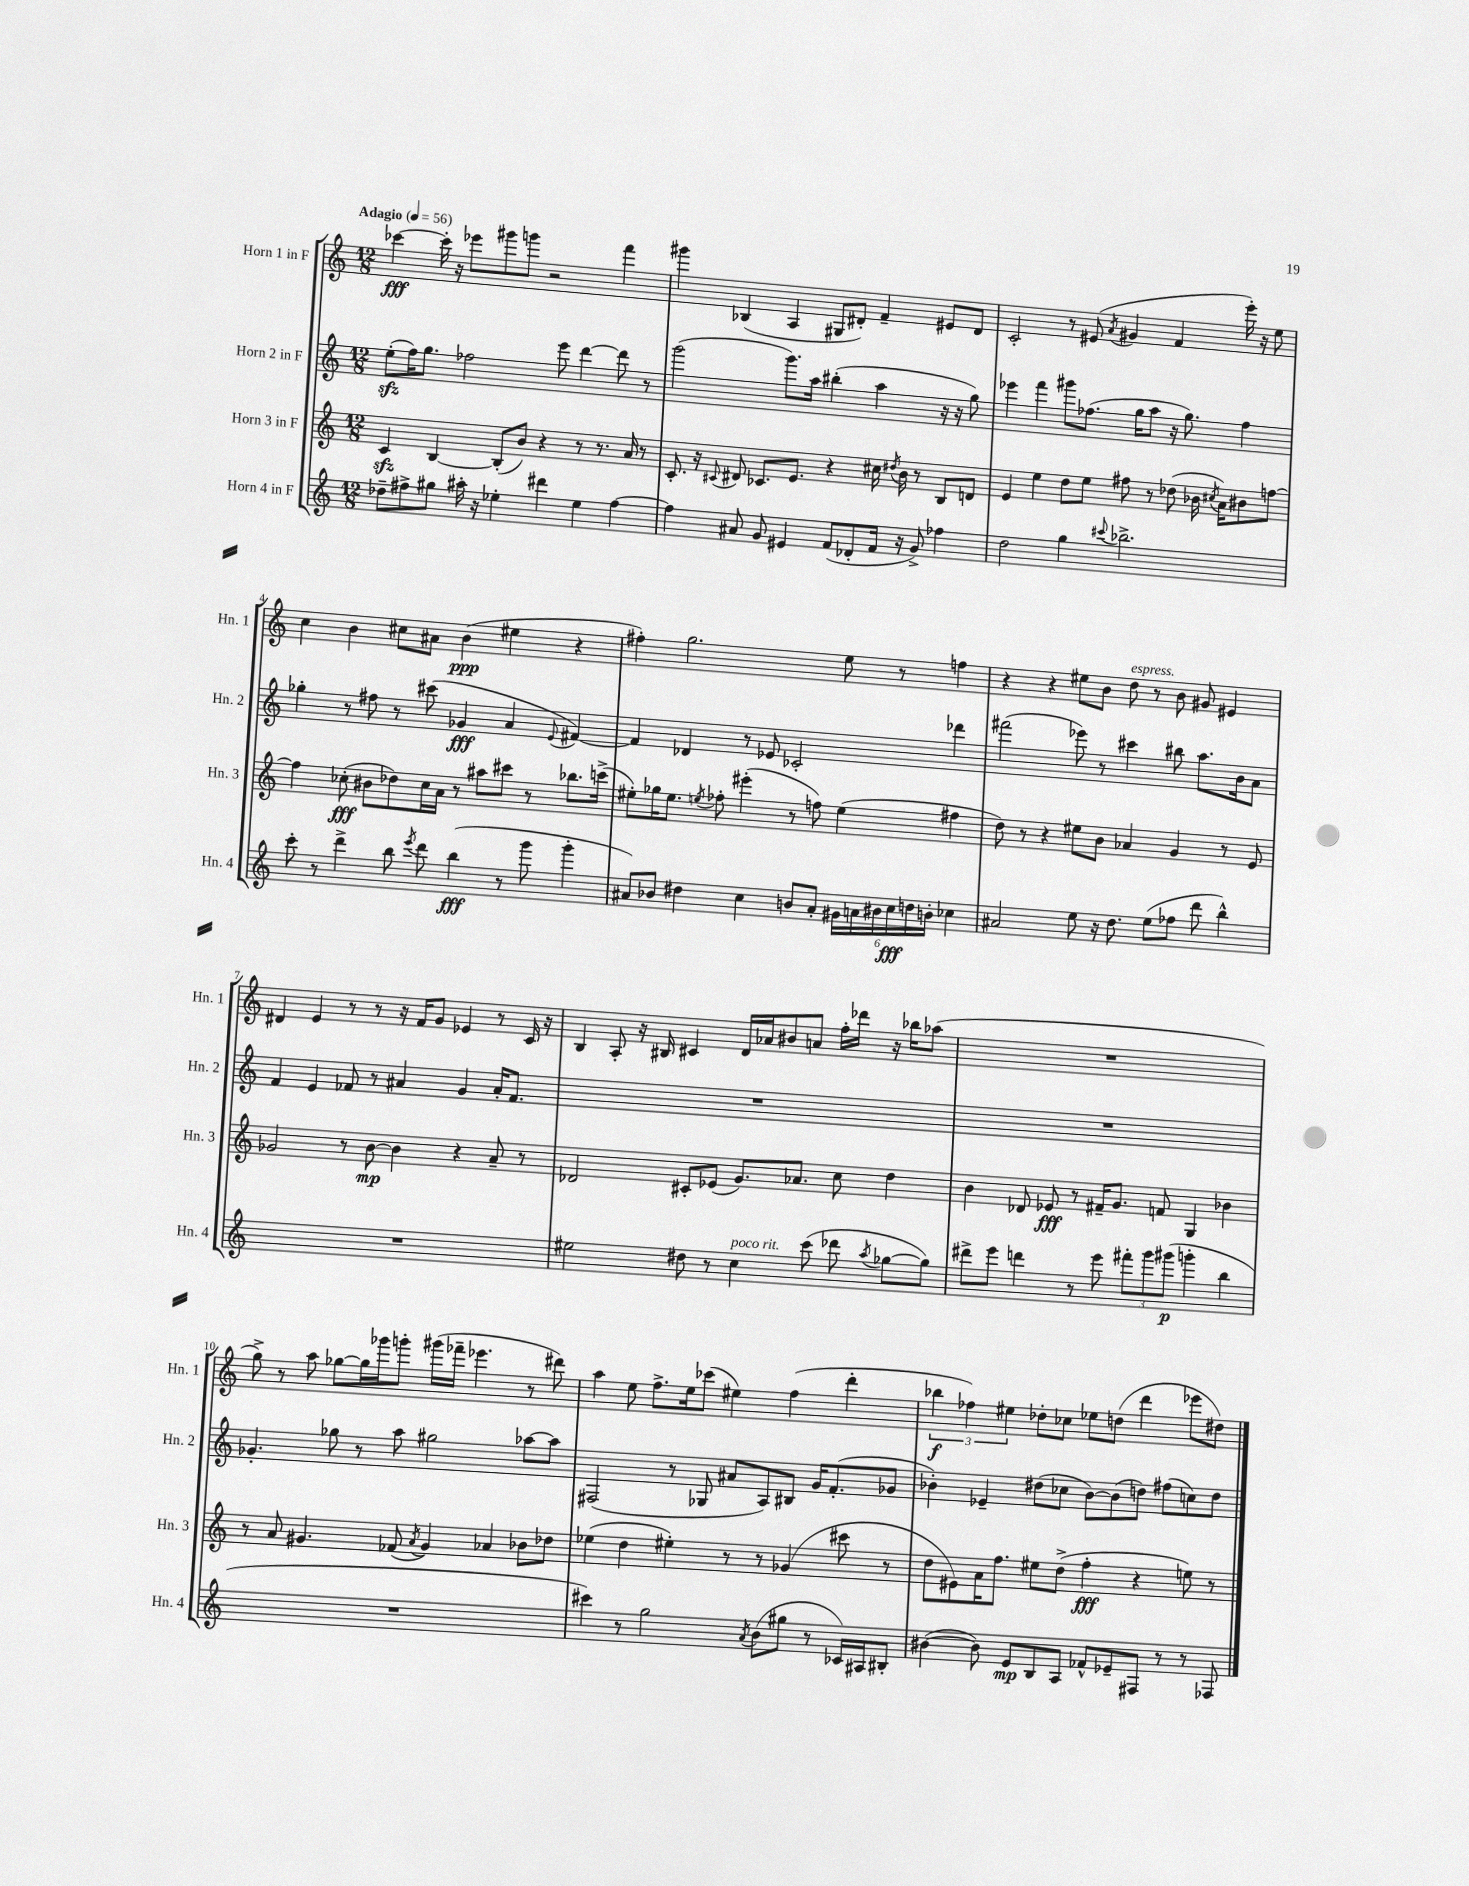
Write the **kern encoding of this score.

**kern	**dynam	**kern	**dynam	**kern	**dynam	**kern	**dynam
*part4	*part4	*part3	*part3	*part2	*part2	*part1	*part1
*staff4	*staff4	*staff3	*staff3	*staff2	*staff2	*staff1	*staff1
*I"Horn 4 in F	*	*I"Horn 3 in F	*	*I"Horn 2 in F	*	*I"Horn 1 in F	*
*I'Hn. 4	*	*I'Hn. 3	*	*I'Hn. 2	*	*I'Hn. 1	*
*clefG2	*	*clefG2	*	*clefG2	*	*clefG2	*
*k[]	*	*k[]	*	*k[]	*	*k[]	*
*M12/8	*	*M12/8	*	*M12/8	*	*M12/8	*
*MM56	*	*MM56	*	*MM56	*	*MM56	*
=1	=1	=1	=1	=1	=1	=1	=1
!	!	!	!	!	!	!LO:TX:a:B:t=Adagio	!
8dd-X~\L	.	4czz/	.	(8eezz'\L	.	[4ccc-X\	fff
8ff#X^\	.	.	.	16ff\K)	.	.	.
.	.	.	.	8.gg\J	.	.	.
8gg#X\J	.	[4B/	.	.	.	16ccc-'\]	.
.	.	.	.	.	.	16r	.
16aa#X'\	.	.	.	2ff-X\	.	8eee-X\L	.
16r	.	.	.	.	.	.	.
4ee-X'\	.	(8B'/L]	.	.	.	8ggg#X\	.
.	.	8b/J)	.	.	.	8gggn\J	.
4ddd#X\	.	4r	.	.	.	2r	.
.	.	.	.	8eee\	.	.	.
4ee-\	.	8r	.	[4ddd\	.	.	.
.	.	8.r	.	.	.	.	.
[4ff#\	.	.	.	8ddd\]	.	4fff\	.
.	.	16a/	.	.	.	.	.
.	.	8r	.	8r	.	.	.
=2	=2	=2	=2	=2	=2	=2	=2
4ff#\]	.	8.c'/	.	(2ggg\	.	4ggg#X\	.
.	.	16r	.	.	.	.	.
.	.	8qqc#X/	.	.	.	.	.
8a#X/	.	8d#X/	.	.	.	(4B-X/	.
8g/	.	8.c-X/L	.	.	.	.	.
4e#X/	.	.	.	8.ggg\L)	.	4A/	.
.	.	8.e/J	.	.	.	.	.
.	.	.	.	16aa\Jk	.	.	.
(8f/L	.	4r	.	(4bb#X'\	.	8G#X/L	.
8d-X'/	.	.	.	.	.	8d#X'/J)	.
16f/Jk	.	16cc#X\	.	4aa\	.	4f~/	.
.	.	8qdd#X/	.	.	.	.	.
16r	.	16b\	.	.	.	.	.
8g^/)	.	8r	.	.	.	.	.
4ff-X\	.	8B/L	.	16r	.	8e#X/L	.
.	.	.	.	16r	.	.	.
.	.	8dn/J	.	8gg\)	.	8d#/J	.
=3	=3	=3	=3	=3	=3	=3	=3
2dd\	.	4e/	.	4eee-X\	.	2c'/	.
.	.	4ee\	.	4fff\	.	.	.
4gg\	.	8dd\L	.	8ggg#X\L	.	8r	.
.	.	8ee\J	.	(8.ff-X\J	.	(8e#X/	.
8qqccc#X/	.	.	.	.	.	8qa/	.
2.bb-X^\	.	8ff#X\	.	.	.	4g#X/	.
.	.	.	.	16gg\KL	.	.	.
.	.	8r	.	8aa\J	.	.	.
.	.	(8dd-X\	.	16r	.	4f/	.
.	.	.	.	8.gg\)	.	.	.
.	.	16b-X\	.	.	.	.	.
.	.	8qcc#X/	.	.	.	.	.
.	.	16a\KL)	.	.	.	.	.
.	.	8b#X\	.	4ff-\	.	16eee'\)	.
.	.	.	.	.	.	16r	.
.	.	[8ffn\J	.	.	.	8ee\	.
!!LO:LB:g=z
=4	=4	=4	=4	=4	=4	=4	=4
8ccc'\	.	4ff\]	.	4gg-X'\	.	4cc\	.
8r	.	.	.	.	.	.	.
4ddd^\	.	(8cc-X'\	fff	8r	.	4b\	.
.	.	8b#X\L	.	8ff#X\	.	.	.
8bb\	.	8dd-X\)	.	8r	.	8cc#X\L	.
8qeee/	.	.	.	.	.	.	.
8ddd\	.	16cc-\L	.	(8ccc#X\	.	8a#X\J	.
.	.	16a\JJ	.	.	.	.	.
(4bb\	fff	8r	.	4g-X/	fff	(4b\	ppp
.	.	8aa#X\L	.	.	.	.	.
8r	.	8ccc#X\J	.	4a/	.	4ee#X\	.
8ggg\	.	8r	.	.	.	.	.
.	.	.	.	8qqe/	.	.	.
4ggg'\	.	8.bb-X\L	.	[4f#X/)	.	4r	.
.	.	(16cccn^\Jk	.	.	.	.	.
=5	=5	=5	=5	=5	=5	=5	=5
8a#X/L)	.	8ee#X'\L)	.	4f#/]	.	4ff#X'\)	.
8b-X/J	.	16gg-X\K	.	.	.	.	.
.	.	8.ee#\J	.	.	.	.	.
4dd#X\	.	.	.	4d-X/	.	2.gg\	.
.	.	8qeen/	.	.	.	.	.
.	.	8ff-X'\	.	.	.	.	.
4cc\	.	(4eee#X'\	.	8r	.	.	.
.	.	.	.	8e-X/	.	.	.
8bn/L	.	8r	.	2c-X'/	.	.	.
8a#'/J	.	8ffn\)	.	.	.	.	.
24g#X\LL	.	(4ee\	.	.	.	8ee\	.
24an\	.	.	.	.	.	.	.
24b#X\	.	.	.	.	.	.	.
24cc\	fff	.	.	.	.	8r	.
24ddn\	.	.	.	.	.	.	.
24bn'\JJ	.	.	.	.	.	.	.
4cc-X\	.	4ff#X\	.	4ddd-X\	.	4ffn\	.
=6	=6	=6	=6	=6	=6	=6	=6
2a#X/	.	8dd\)	.	(2fff#X\	.	4r	.
.	.	8r	.	.	.	.	.
.	.	4r	.	.	.	4r	.
8ee\	.	8ee#X\L	.	8eee-X\)	.	8ee#X\L	.
16r	.	8b\J	.	8r	.	8b\J	.
8.dd\	.	.	.	.	.	.	.
!	!	!	!	!	!	!LO:TX:a:i:t=espress.	!
.	.	4a-X/	.	4ccc#X\	.	8dd\	.
(8ee\L	.	.	.	.	.	8r	.
8ff-X\J	.	4g/	.	8bb#X\	.	8b\	.
8ddd\	.	.	.	8.aa\L	.	8g#X/	.
4bb^^\)	.	8r	.	.	.	4e#X/	.
.	.	.	.	16b\k	.	.	.
.	.	8e/	.	8a\J	.	.	.
!!LO:LB:g=z
=7	=7	=7	=7	=7	=7	=7	=7
1.r	.	2g-X/	.	4f/	.	4d#X/	.
.	.	.	.	4e/	.	4e/	.
.	.	8r	.	8f-X/	.	8r	.
.	.	[8b\	mp	8r	.	8r	.
.	.	4b\]	.	4a#X/	.	16r	.
.	.	.	.	.	.	16f/KL	.
.	.	.	.	.	.	8g/J	.
.	.	4r	.	4g/	.	4e-X/	.
.	.	8a~/	.	16a#'/KL	.	8r	.
.	.	.	.	8.f-/J	.	.	.
.	.	8r	.	.	.	16c/	.
.	.	.	.	.	.	16r	.
=8	=8	=8	=8	=8	=8	=8	=8
2ee#X\	.	2d-X/	.	1.r	.	4B/	.
.	.	.	.	.	.	8A'/	.
.	.	.	.	.	.	16r	.
.	.	.	.	.	.	16B#X/	.
8dd#X\	.	8c#X'/L	.	.	.	4c#X/	.
8r	.	(8e-X/J	.	.	.	.	.
!LO:TX:a:i:t=poco rit.	!	!	!	!	!	!	!
4cc\	.	8.g/L)	.	.	.	16d/LL	.
.	.	.	.	.	.	16a-X/J	.
.	.	.	.	.	.	8b#X/	.
.	.	8.a-X/J	.	.	.	.	.
(8ccc\	.	.	.	.	.	8an/J	.
8ddd-X\	.	8cc\	.	.	.	16ff'\LL	.
.	.	.	.	.	.	16ddd-X\JJ	.
8qaa/	.	.	.	.	.	.	.
[8gg-X\L	.	4dd\	.	.	.	16r	.
.	.	.	.	.	.	16bb-X\KL	.
8gg-\J])	.	.	.	.	.	(8aa-X\J	.
=9	=9	=9	=9	=9	=9	=9	=9
8ddd#X^\L	.	4b\	.	1.r	.	1.r	.
8eee\J	.	.	.	.	.	.	.
4dddn\	.	8d-X/	.	.	.	.	.
.	.	8e-X/	fff	.	.	.	.
8r	.	8r	.	.	.	.	.
8eee\	.	16f#X~/KL	.	.	.	.	.
.	.	8.g/J	.	.	.	.	.
12fff#X'\L	.	.	.	.	.	.	.
12ggg\	.	.	.	.	.	.	.
.	.	8fn/	.	.	.	.	.
(12ggg#X\J	p	.	.	.	.	.	.
4gggn'\	.	4G/	.	.	.	.	.
4bb\	.	4b-X\	.	.	.	.	.
!!LO:LB:g=z
=10	=10	=10	=10	=10	=10	=10	=10
1.r	.	8r	.	4.g-X'/	.	8gg^\)	.
.	.	8a/	.	.	.	8r	.
.	.	4.g#X/	.	.	.	8aa\	.
.	.	.	.	8gg-X\	.	[8gg-X\L	.
.	.	.	.	8r	.	16gg-\L]	.
.	.	.	.	.	.	16ggg-X\J	.
.	.	(8f-X/	.	8aa\	.	8gggn'\J	.
.	.	8qa/	.	.	.	.	.
.	.	4g#/)	.	2gg#X\	.	(16ggg#X\LL	.
.	.	.	.	.	.	16fff-X~\JJ	.
.	.	.	.	.	.	4.eee-X\	.
.	.	4a-X/	.	.	.	.	.
.	.	8b-X\L	.	[8aa-X\L	.	8r	.
.	.	8dd-X\J	.	8aa-\J]	.	8ddd#X\)	.
=11	=11	=11	=11	=11	=11	=11	=11
4ccc#X\)	.	(4ee-X\	.	(2F#X/	.	4aa\	.
8r	.	4dd\	.	.	.	8ee\	.
2gg\	.	.	.	.	.	8.ff^\L	.
.	.	4ee#X'\)	.	8r	.	.	.
.	.	.	.	.	.	16ee\k	.
.	.	.	.	8G-X/	.	(8ccc-X\J	.
.	.	8r	.	8a#X/L	.	4ee#X\)	.
8qa/	.	.	.	.	.	.	.
(8b\L	.	8r	.	8A/)	.	.	.
8gg#X\J	.	(4g-X/	.	8B#X/J	.	(4ff\	.
8r	.	.	.	16g/KL	.	.	.
.	.	.	.	(8.f'/	.	.	.
16c-X/LL)	.	8ccc#X\	.	.	.	4ddd'\	.
16A#X/J	.	.	.	.	.	.	.
8B#X'/J	.	8r	.	8g-X/J	.	.	.
=12	=12	=12	=12	=12	=12	=12	=12
([4b#X\	.	8dd\L	.	4b-X'\)	.	6bb-X\	f
.	.	8e#X\)	.	.	.	.	.
.	.	.	.	.	.	6ff-X\)	.
8b#\])	.	16a\K	.	4e-X~/	.	.	.
.	.	8.ff\J	.	.	.	.	.
.	.	.	.	.	.	6ee#X\	.
8e/L	mp	.	.	.	.	.	.
8B/	.	8ee#X\L	.	(8dd#X\L	.	8dd-X'\L	.
8A/J	.	(8dd^\J	.	8cc-X\J	.	8cc-X\J	.
8f-X^^/L	.	4ff'\	fff	[8b-\L)	.	8ee-X\L	.
8e-X~/	.	.	.	(8b-\]	.	(8ddn\J	.
8F#X/J	.	4r	.	8ddn\J)	.	4ddd\	.
8r	.	.	.	(8ff#X\L	.	.	.
8r	.	8een\)	.	8ccn\)	.	8eee-X\L	.
8F-X/	.	8r	.	8dd\J	.	8dd#X\J)	.
==	==	==	==	==	==	==	==
*-	*-	*-	*-	*-	*-	*-	*-
